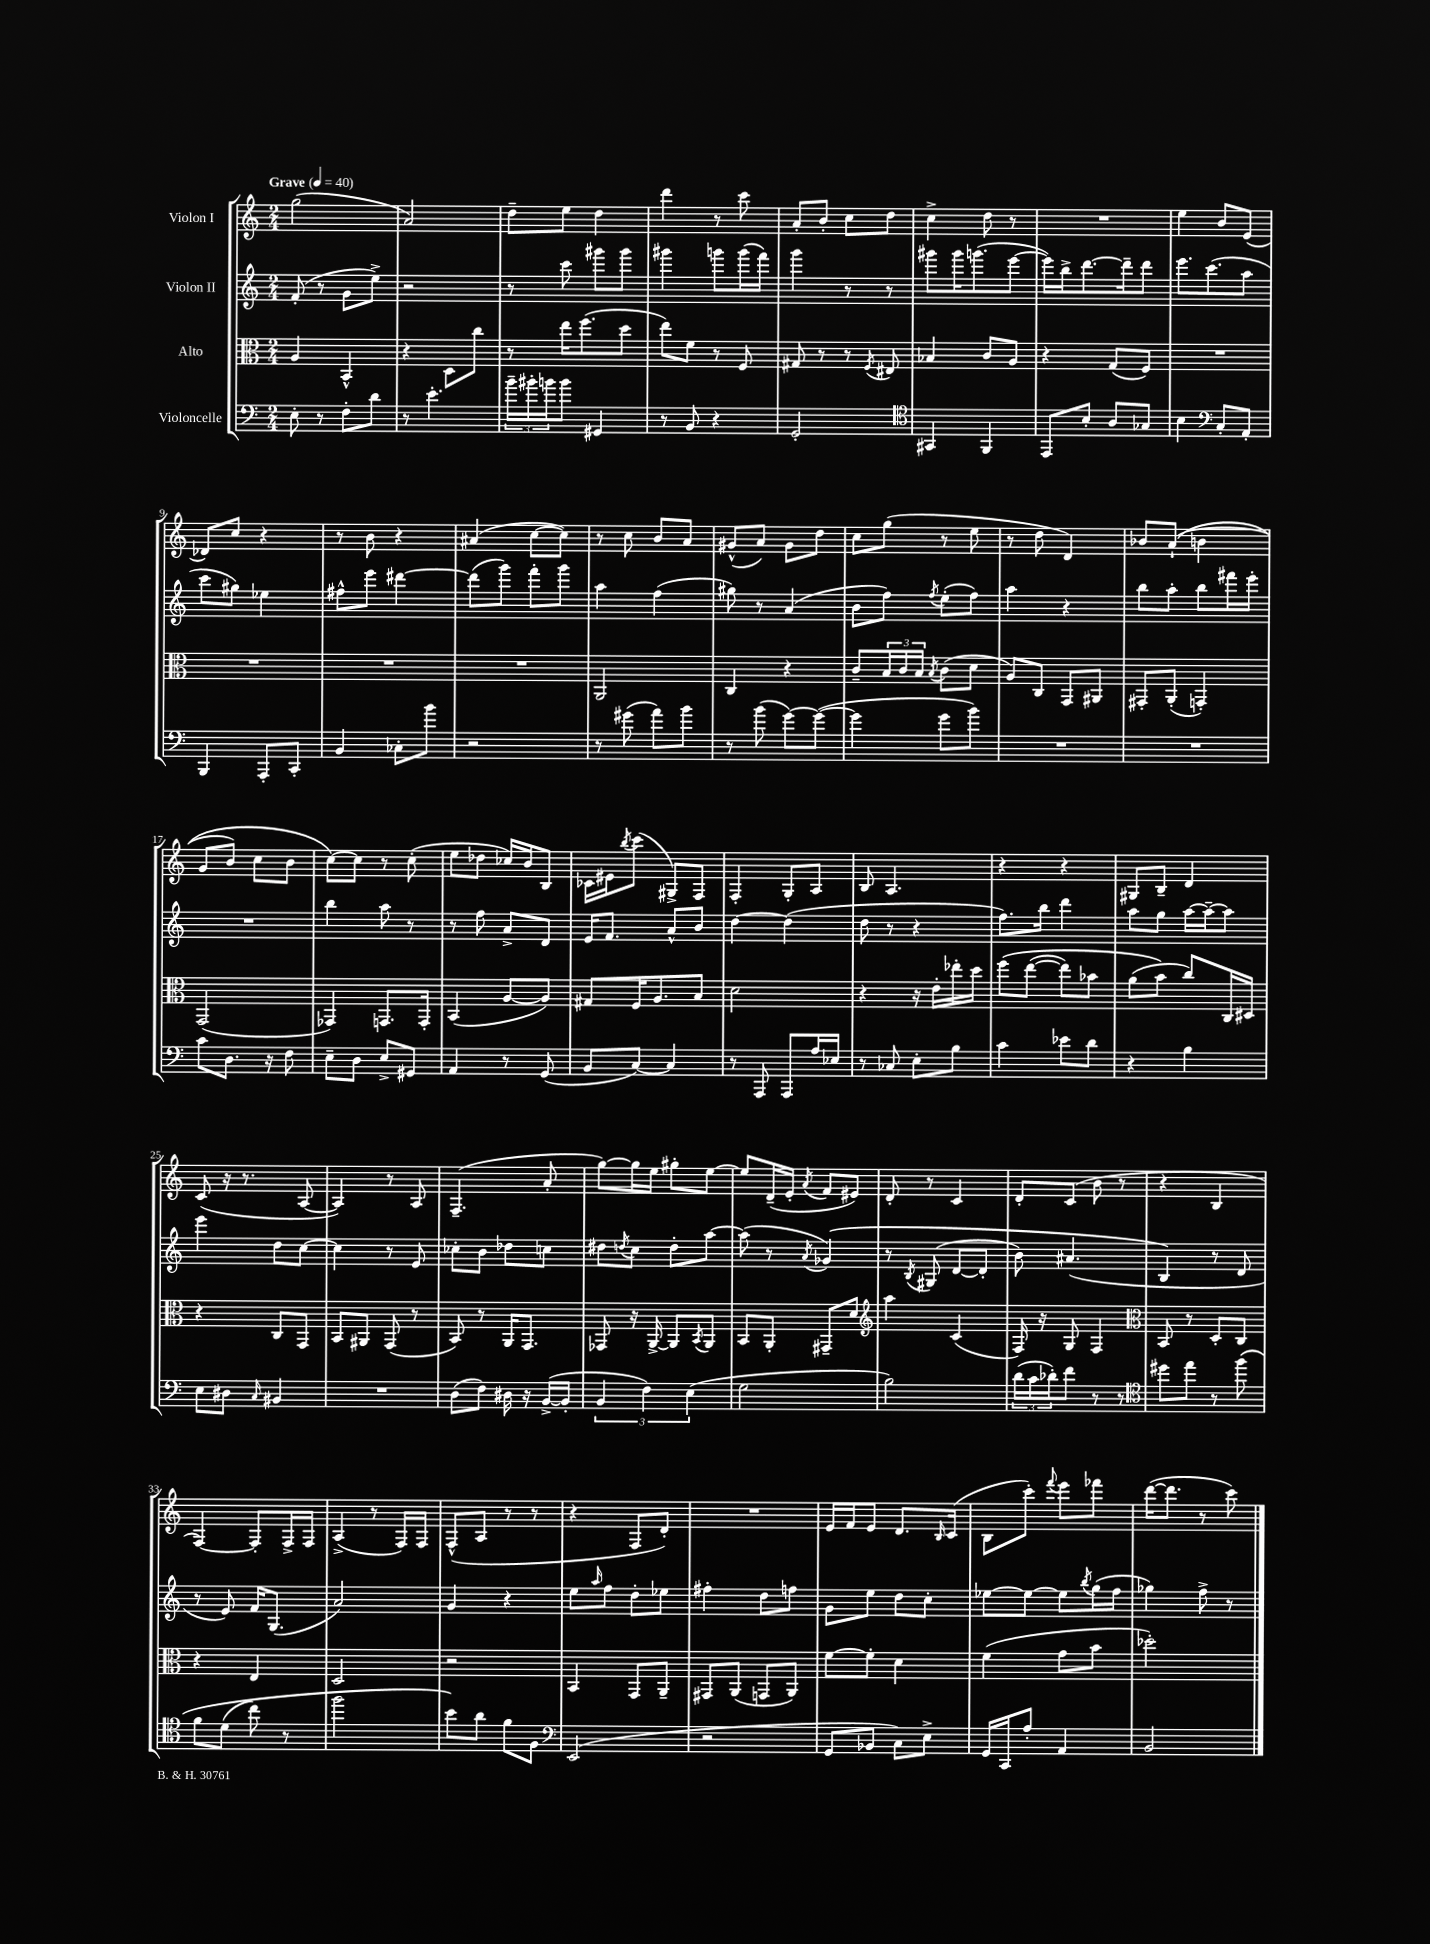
<<
\new StaffGroup <<
\new Staff = "s0" \with { instrumentName = "Violon I" } {
    \clef treble \key c \major \numericTimeSignature \time 2/4 \tempo "Grave" 4 = 40
    g''2( |
    a'2) |
    d''8-- e''8 d''4 |
    d'''4 r8 c'''8 |
    a'8-. b'8-. c''8 d''8 |
    c''4-> d''8 r8 |
    R2 |
    e''4 b'8 e'8( |
    des'8) c''8 r4 |
    r8 b'8 r4 |
    ais'4( c''8~ c''8) |
    r8 c''8 b'8 a'8 |
    gis'8-^( a'8) gis'8 d''8 |
    c''8 g''8( r8 e''8 |
    r8 d''8 d'4) |
    bes'8 a'8-!(\( b'4 |
    g'8 b'8) c''8 b'8 |
    c''8~\) c''8 r8 c''8-.( |
    e''8 des''8 ces''16) b'16 b8 |
    ces'16 eis'16 \acciaccatura { b''8 } c'''8( gis8->) f8 |
    f4-. g8-. a8 |
    b8 a4. |
    r4 r4 |
    gis8 b8-- d'4 |
    c'8( r16 r8. a8~ |
    a4) r8 a8 |
    f4.--( a'8-. |
    g''8~) g''16 e''16 gis''8-. e''8~ |
    e''8 d'16--( e'16-. \acciaccatura { a'8 } f'8 eis'8) |
    d'8-. r8 c'4 |
    d'8-. c'8( b'8 r8 |
    r4 b4 |
    f4~) f8-. f16-> f16 |
    a4->( r8 f16) f16 |
    f8-^( a8 r8 r8 |
    r4 f8 d'8-.) |
    R2 |
    e'16 f'16 e'8 d'8. \grace { b16 } c'16( |
    b8 c'''8-.) \appoggiatura { f'''8 } e'''8 fes'''8 |
    d'''16~( d'''8. r8 c'''8) \bar "|." |
}
\new Staff = "s1" \with { instrumentName = "Violon II" } {
    \clef treble \key c \major \numericTimeSignature \time 2/4
    f'8-.( r8 g'8 e''8->) |
    r2 |
    r8 c'''8 gis'''8 gis'''8 |
    gis'''4 g'''8 g'''16( f'''16) |
    g'''4 r8 r8 |
    gis'''8 gis'''16 g'''8.( e'''8~ |
    e'''16) b''16-> d'''8.~ d'''16-- d'''8 |
    e'''8. c'''8.( a''8 |
    c'''8 gis''8) ees''4 |
    fis''8-^ e'''8 dis'''4~ |
    dis'''8( g'''8) f'''8-. g'''8 |
    a''4 f''4( |
    gis''8) r8 a'4( |
    b'8 f''8) \acciaccatura { f''8 } e''8-.( f''8) |
    a''4 r4 |
    b''8 a''8-. b''8 fis'''16 e'''16-. |
    R2 |
    b''4 a''8 r8 |
    r8 f''8 a'8-> d'8 |
    e'16 f'8. a'8-^ b'8 |
    d''4~ d''4( |
    d''8 r8 r4 |
    f''8.) b''16 d'''4 |
    a''8 g''8 a''16~ a''16~-- a''8 |
    e'''4 d''8 c''8~ |
    c''4 r8 e'8 |
    ces''8-. b'8 des''8 c''8 |
    dis''8 \acciaccatura { d''8 } c''8 d''8-. a''8~ |
    a''8( r8 \acciaccatura { a'8 } ges'4)\( |
    r8 \acciaccatura { b8 } gis8( d'8~ d'8-. |
    b'8) ais'4.( |
    b4\) r8 d'8 |
    r8 e'8) f'16 g8.( |
    a'2) |
    g'4 r4 |
    e''8 \grace { a''16 } f''8 d''8-. ees''8 |
    fis''4-. d''8 f''8 |
    g'8 e''8 d''8 c''8-. |
    ees''8~ ees''8~ ees''8 \acciaccatura { b''8 } g''16( f''16 |
    ges''4) f''8-> r8 \bar "|." |
}
\new Staff = "s2" \with { instrumentName = "Alto" } {
    \clef alto \key c \major \numericTimeSignature \time 2/4
    a4 b,4-^ |
    r4 d8 c''8 |
    r8 e''16 f''8.( d''8 |
    e''8) f'8 r8 f8 |
    gis8 r8 r8 \acciaccatura { f8 } eis8 |
    bes4 c'8 a8 |
    r4 g8( f8) |
    R2 |
    R2 |
    R2 |
    R2 |
    a,2 |
    c4 r4 |
    c'8-- \tuplet 3/2 { b16 c'16 b16 } \acciaccatura { b8 } c'8( d'8 |
    a8) c8 g,8 ais,8 |
    gis,8-. a,8-.( g,4-.) |
    g,2( |
    ges,4) g,8. g,16-. |
    b,4( a8~ a8) |
    gis8 f16 a8. b8 |
    d'2 |
    r4 r16 e'16-. ees''16-. d''16 |
    f''8\( e''8~( e''8) bes'8 |
    a'8( b'8\) c''8) c16 dis16 |
    r4 c8 g,8 |
    b,8 ais,8 g,8( r8 |
    b,8) r8 a,16 g,8. |
    ges,8 r16 a,16~-> a,8 \acciaccatura { b,8 } a,8 |
    b,8 a,8-. gis,8-- d'8 |
    \clef treble a''4 c'4( |
    f16) r16 g8 f4 |
    \clef alto b,8 r8 d8-. c8 |
    r4 e4 |
    d2 |
    r2 |
    b,4 g,8 a,8-- |
    gis,8 a,8( g,8 a,8) |
    f'8~ f'8-. d'4 |
    f'4( g'8 b'8 |
    des''2-.) \bar "|." |
}
\new Staff = "s3" \with { instrumentName = "Violoncelle" } {
    \clef bass \key c \major \numericTimeSignature \time 2/4
    e8-. r8 f8-. d'8 |
    r8 e'4.-. |
    \tuplet 3/2 { b'16-- bis'16-. b'16 } b'8 gis,4 |
    r8 b,8 r4 |
    g,2-. |
    \clef tenor gis,4 f,4 |
    e,8 b8-. a8 ges8 |
    b4 \clef bass c8-. a,8-. |
    b,,4 a,,8-. c,8-. |
    b,4 ces8-. b'8 |
    r2 |
    r8 gis'8( a'8) b'8 |
    r8 b'8( g'8~) g'8~( |
    g'4 g'8 b'8) |
    R2 |
    R2 |
    c'8 d8. r16 f8 |
    e8-- d8 e8-> gis,8 |
    a,4 r8 g,8( |
    b,8 c8~) c4 |
    r8 a,,8 a,,8 a16 ees16 |
    r8 ces8 e8-. b8 |
    c'4 ees'8 d'8 |
    r4 b4 |
    e8 dis8 \grace { c16 } bis,4 |
    R2 |
    d8( f8) dis16 r16 b,16~->( b,16-. |
    \tuplet 3/2 { b,4 f4) e4( } |
    g2 |
    b2) |
    \tuplet 3/2 { d'16( c'16 des'16-.) } f'8 r8 r8 |
    \clef tenor dis''8 e''8 r8 f''8\( |
    f'8 d'8( c''8) r8 |
    f''2 |
    b'8\) a'8 f'8 f8 |
    \clef bass e,2( |
    r2 |
    g,8 bes,8 c8) e8-> |
    g,16 c,16 a8-. a,4 |
    b,2 \bar "|." |
}
>>
>>
